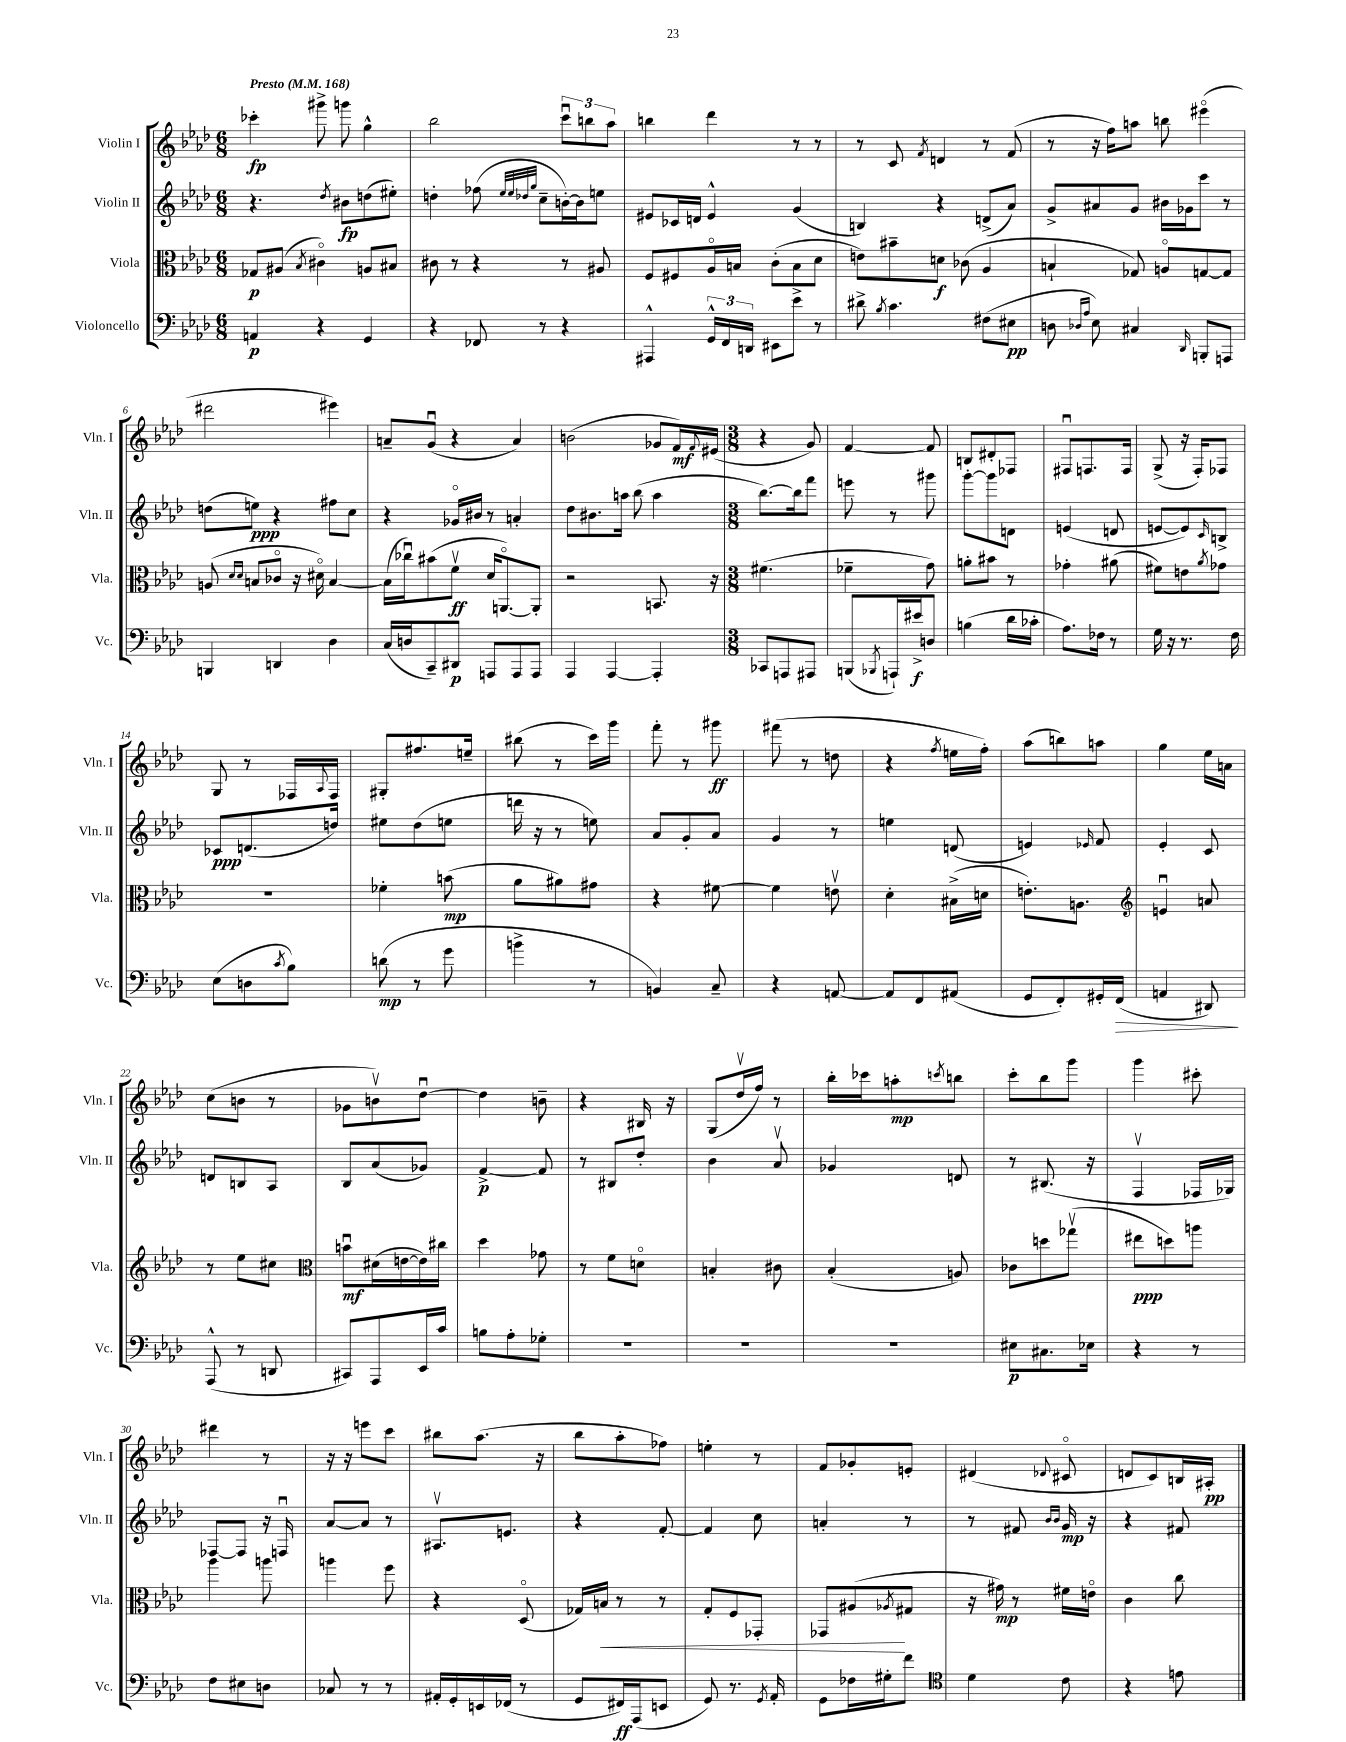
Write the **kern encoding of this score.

**kern	**dynam	**kern	**dynam	**kern	**dynam	**kern	**dynam
*part4	*part4	*part3	*part3	*part2	*part2	*part1	*part1
*staff4	*staff4	*staff3	*staff3	*staff2	*staff2	*staff1	*staff1
*I"Violoncello	*	*I"Viola	*	*I"Violin II	*	*I"Violin I	*
*I'Vc.	*	*I'Vla.	*	*I'Vln. II	*	*I'Vln. I	*
*clefF4	*	*clefC3	*	*clefG2	*	*clefG2	*
*k[b-e-a-d-]	*	*k[b-e-a-d-]	*	*k[b-e-a-d-]	*	*k[b-e-a-d-]	*
*M6/8	*	*M6/8	*	*M6/8	*	*M6/8	*
*MM168	*	*MM168	*	*MM168	*	*MM168	*
=1	=1	=1	=1	=1	=1	=1	=1
!	!	!	!	!	!	!LO:TX:a:B:t=Presto	!
4AAn/	p	8G-X/L	p	4.r	.	4ccc-X'\	fp
.	.	(8A#X/J	.	.	.	.	.
.	.	8qB-/	.	.	.	.	.
4r	.	4c#X\)	.	.	.	8ggg#X^\	.
.	.	.	.	8qdd-/	.	.	.
.	.	.	.	8b#X\L	fp	8gggn\	.
4GG/	.	8An/L	.	(8ddn\	.	4gg^^\	.
.	.	8B#X/J	.	8ee#X'\J)	.	.	.
=2	=2	=2	=2	=2	=2	=2	=2
4r	.	8c#X\	.	4ddn'\	.	2bb-\	.
.	.	8r	.	.	.	.	.
8FF-X/	.	4r	.	(8ff-X\	.	.	.
.	.	.	.	32qqee-/LLL	.	.	.
.	.	.	.	32qqee-/	.	.	.
.	.	.	.	32qqdd-X/	.	.	.
.	.	.	.	32qqgg/JJJ	.	.	.
8r	.	.	.	8cc~\L	.	.	.
4r	.	8r	.	[16bn'\L)	.	12cccu\L	.
.	.	.	.	16b\J]	.	.	.
.	.	.	.	.	.	12bbn\	.
.	.	8A#X/	.	8een\J	.	.	.
.	.	.	.	.	.	12aa-\J	.
=3	=3	=3	=3	=3	=3	=3	=3
4AAA#X^^/	.	8F/L	.	8e#X/L	.	4bbn\	.
.	.	8F#X/	.	16c-X/L	.	.	.
.	.	.	.	16dn/JJ	.	.	.
24GG^^/LL	.	16A-/L	.	4e#^^/	.	4ddd-\	.
24FF/	.	.	.	.	.	.	.
.	.	16Bn/JJ	.	.	.	.	.
24DDn/JJ	.	.	.	.	.	.	.
8EE#X\L	.	(8c'\L	.	.	.	.	.
8e-^\J	.	8B\	.	(4g/	.	8r	.
8r	.	8d-\J	.	.	.	8r	.
=4	=4	=4	=4	=4	=4	=4	=4
8d#X^\	.	8en\L)	.	4Bn/)	.	8r	.
8qB-/	.	.	.	.	.	.	.
4.c\	.	8b#X~\	.	.	.	8c/	.
.	.	.	.	.	.	8qf/	.
.	.	8dn\J	f	4r	.	4dn/	.
.	.	(8c-X\	.	.	.	.	.
(8F#X\L	.	4A-/	.	(8dn^/L	.	8r	.
8E#X\J	pp	.	.	8a-/J)	.	(8f/	.
=5	=5	=5	=5	=5	=5	=5	=5
8Dn\	.	4Bn`/	.	8g^/L	.	8r	.
16qqD-X/LL	.	.	.	.	.	.	.
16qqA-/JJ	.	.	.	.	.	.	.
8E-\)	.	.	.	8a#X/	.	16r	.
.	.	.	.	.	.	16ff\KL)	.
4C#X/	.	8G-X/)	.	8g/J	.	8aan\J	.
.	.	8An/L	.	16b#X\LL	.	8bbn\	.
.	.	.	.	16g-X\J	.	.	.
16qqDD-/	.	.	.	.	.	.	.
8BBBn'/L	.	[8Gn/	.	8ccc\J	.	(4eee#X\	.
8AAAn/J	.	8G/J]	.	8r	.	.	.
!!LO:LB:g=z
=6	=6	=6	=6	=6	=6	=6	=6
4BBBn/	.	(8An/	.	(8ddn\L	.	2ddd#X\	.
.	.	16qqd-/LL	.	.	.	.	.
.	.	16qqd-/JJ	.	.	.	.	.
.	.	8Bn/L	.	8een\J)	ppp	.	.
4DDn/	.	8c-X/J	.	4r	.	.	.
.	.	16r	.	.	.	.	.
.	.	16d#X\)	.	.	.	.	.
4D-\	.	[4B/	.	8ff#X\L	.	4eee#X\)	.
.	.	.	.	8cc\J	.	.	.
=7	=7	=7	=7	=7	=7	=7	=7
(16C/LL	.	(16B\LL]	.	4r	.	8an~/L	.
16Dn/J	.	16cc-Xu\J)	.	.	.	.	.
8CC~/)	.	(8b#X\	.	.	.	(8gu/J	.
8DD#X/J	p	8fv\J	ff	16g-X/LL	.	4r	.
.	.	.	.	16b#X/JJ	.	.	.
8AAAn/L	.	16d-/KL	.	8r	.	.	.
.	.	[8.AAn/)	.	.	.	.	.
8AAA/	.	.	.	4an'/	.	4a/)	.
8AAA/J	.	8AA'/J]	.	.	.	.	.
=8	=8	=8	=8	=8	=8	=8	=8
4AAA-/	.	2r	.	8dd-\L	.	(2bn\	.
.	.	.	.	8.b#X\	.	.	.
[4AAA-/	.	.	.	.	.	.	.
.	.	.	.	16aan\Jk	.	.	.
.	.	.	.	(8bb-\	.	.	.
4AAA-'/]	.	8.BBn/	.	4aa\	.	8g-X/L	.
.	.	.	.	.	.	16f/L)	mf
.	.	.	.	.	.	8qqf/	.
.	.	16r	.	.	.	(16e#X/JJ	.
=9	=9	=9	=9	=9	=9	=9	=9
*M3/8	*	*M3/8	*	*M3/8	*	*M3/8	*
8CC-X/L	.	(4.f#X\	.	[8.bb-\L)	.	4r	.
8AAAn/	.	.	.	.	.	.	.
.	.	.	.	16bb-\k]	.	.	.
8AAA#X/J	.	.	.	8fff\J	.	8g/)	.
=10	=10	=10	=10	=10	=10	=10	=10
(8BBBn/L	.	4f-X~\	.	8eeen\	.	[4f/	.
8qBBB-X/	.	.	.	.	.	.	.
16AAAn`/L)	.	.	.	8r	.	.	.
16e#X^/J	f	.	.	.	.	.	.
8Dn/J	.	8g\)	.	8ggg#X\	.	8f/]	.
=11	=11	=11	=11	=11	=11	=11	=11
(4Bn\	.	8an'\L	.	[8ggg'\L	.	8Bn/L	.
.	.	8b#X\J	.	8ggg\]	.	8d#X'/	.
16d-\LL	.	8r	.	8dn\J	.	8F-X/J	.
16c-X'\JJ	.	.	.	.	.	.	.
=12	=12	=12	=12	=12	=12	=12	=12
8.A-\L)	.	4g-X'\	.	(4en/	.	8F#Xu/L	.
.	.	.	.	.	.	8.Fn/	.
16F-X\Jk	.	.	.	.	.	.	.
8r	.	(8a#X\	.	8dn/	.	.	.
.	.	.	.	.	.	16F/Jk	.
=13	=13	=13	=13	=13	=13	=13	=13
16G\	.	8f#X\L)	.	[8en/L	.	(8G^/	.
16r	.	.	.	.	.	.	.
8.r	.	8en\	.	8e/])	.	16r	.
.	.	.	.	.	.	16F'/KL)	.
.	.	8qa-/	.	16qqc/	.	.	.
.	.	8g-X\J	.	8Bn^/J	.	8F-X/J	.
16F\	.	.	.	.	.	.	.
!!LO:LB:g=z
=14	=14	=14	=14	=14	=14	=14	=14
(8E-\L	.	4.r	.	8c-X/L	ppp	8G/	.
8Dn\	.	.	.	(8.dn/	.	8r	.
8qc/	.	.	.	.	.	.	.
8B-\J)	.	.	.	.	.	16F-X/LL	.
.	.	.	.	.	.	8qqA-/	.
.	.	.	.	16ddn/Jk)	.	16F-/JJ	.
=15	=15	=15	=15	=15	=15	=15	=15
(8dn\	mp	4f-X'\	.	8ee#X\L	.	8G#X'/L	.
8r	.	.	.	(8dd-\	.	8.ff#X/	.
8g\	.	(8bn\	mp	8een\J	.	.	.
.	.	.	.	.	.	16een~/Jk	.
=16	=16	=16	=16	=16	=16	=16	=16
4bn^\	.	8a-\L	.	16dddn\	.	(8bb#X\	.
.	.	.	.	16r	.	.	.
.	.	8a#X\)	.	8r	.	8r	.
8r	.	8g#X\J	.	8een\)	.	16ccc\LL)	.
.	.	.	.	.	.	16ggg\JJ	.
=17	=17	=17	=17	=17	=17	=17	=17
4BBn/)	.	4r	.	8a-/L	.	8fff'\	.
.	.	.	.	8g'/	.	8r	.
8C~/	.	[8f#X\	.	8a-/J	.	8ggg#X\	ff
=18	=18	=18	=18	=18	=18	=18	=18
4r	.	4f#\]	.	4g/	.	(8fff#X\	.
.	.	.	.	.	.	8r	.
[8AAn/	.	8env\	.	8r	.	8ddn\	.
=19	=19	=19	=19	=19	=19	=19	=19
8AA/L]	.	4d-'\	.	4een\	.	4r	.
8FF/	.	.	.	.	.	.	.
.	.	.	.	.	.	8qff/	.
(8AA#X/J	.	(16B#X^\LL	.	(8dn/	.	16een\LL	.
.	.	16dn\JJ	.	.	.	16ff'\JJ)	.
=20	=20	=20	=20	=20	=20	=20	=20
8GG/L	.	8.en'\L)	.	4en/)	.	(8aa-\L	.
8FF'/)	.	.	.	.	.	8bbn\)	.
.	.	8.An\J	.	.	.	.	.
.	.	.	.	16qqe-X/	.	.	.
16GG#X'/L	.	.	.	8f/	.	8aan\J	.
!	!LO:HP:b	!	!	!	!	!	!
(16FF/JJ	>	.	.	.	.	.	.
=21	=21	=21	=21	=21	=21	=21	=21
*	*	*clefG2	*	*	*	*	*
4AAn/	.	4enu/	.	4e-'/	.	4gg\	.
8DD#X/)	.	8an/	.	8c/	.	16ee-\LL	.
.	.	.	.	.	.	16an\JJ	.
.	]	.	.	.	.	.	.
!!LO:LB:g=z
=22	=22	=22	=22	=22	=22	=22	=22
(8AAA-^^/	.	8r	.	8dn/L	.	(8cc\L	.
8r	.	8ee-\L	.	8Bn/	.	8bn\J	.
8DDn/	.	8cc#X\J	.	8A-/J	.	8r	.
=23	=23	=23	=23	=23	=23	=23	=23
*	*	*clefC3	*	*	*	*	*
8CC#X/L)	.	8bnu\L	mf	8B-/L	.	8g-X\L	.
8AAA-/	.	(16d#X\L	.	(8a-/	.	8bnv\)	.
.	.	[16en\	.	.	.	.	.
16EE-/L	.	16e\])	.	8g-X/J)	.	[8dd-u\J	.
16c/JJ	.	16cc#X\JJ	.	.	.	.	.
=24	=24	=24	=24	=24	=24	=24	=24
8Bn\L	.	4dd-\	.	[4f^/	p	4dd-\]	.
8A-'\	.	.	.	.	.	.	.
8G-X'\J	.	8g-X\	.	8f/]	.	8bn~\	.
=25	=25	=25	=25	=25	=25	=25	=25
4.r	.	8r	.	8r	.	4r	.
.	.	8f\L	.	8B#X/L	.	.	.
.	.	8dn\J	.	8dd-'/J	.	16B#X/	.
.	.	.	.	.	.	16r	.
=26	=26	=26	=26	=26	=26	=26	=26
4.r	.	4Bn'/	.	4b-\	.	(8G/L	.
.	.	.	.	.	.	16dd-v/L	.
.	.	.	.	.	.	16ff/JJ)	.
.	.	8c#X\	.	8a-v/	.	8r	.
=27	=27	=27	=27	=27	=27	=27	=27
4.r	.	(4B-'/	.	4g-X/	.	16bb-'\LL	.
.	.	.	.	.	.	16ccc-X\J	.
.	.	.	.	.	.	8aan'\	mp
.	.	.	.	.	.	8qcccn/	.
.	.	8An/)	.	8dn/	.	8bbn\J	.
=28	=28	=28	=28	=28	=28	=28	=28
8E#X\L	p	8c-X\L	.	8r	.	8ccc'\L	.
8.C#X\	.	8ddn\	.	(8.B#X/	.	8bb-\	.
.	.	(8gg-Xv\J	.	.	.	8ggg\J	.
16E-X\Jk	.	.	.	16r	.	.	.
=29	=29	=29	=29	=29	=29	=29	=29
4r	.	8ee#X\L	ppp	4Fv/	.	4ggg\	.
.	.	8ddn\)	.	.	.	.	.
8r	.	8aan\J	.	16F-X/LL	.	8ccc#X'\	.
.	.	.	.	16G-X/JJ)	.	.	.
!!LO:LB:g=z
=30	=30	=30	=30	=30	=30	=30	=30
8F\L	.	4aa-\	.	[8F-X/L	.	4ddd#X\	.
8E#X\	.	.	.	8F-/J]	.	.	.
8Dn\J	.	8aan\	.	16r	.	8r	.
.	.	.	.	16Fnu/	.	.	.
=31	=31	=31	=31	=31	=31	=31	=31
8C-X/	.	4aan\	.	[8a-/L	.	16r	.
.	.	.	.	.	.	16r	.
8r	.	.	.	8a-/J]	.	8eeen\L	.
8r	.	8ff\	.	8r	.	8ccc\J	.
=32	=32	=32	=32	=32	=32	=32	=32
16AA#X'/LL	.	4r	.	8.A#Xv/L	.	8bb#X\L	.
16GG'/	.	.	.	.	.	.	.
16EEn/	.	.	.	.	.	(8.aa-\J	.
(16FF-X/JJ	.	.	.	8.en/J	.	.	.
8r	.	(8D-/	.	.	.	.	.
.	.	.	.	.	.	16r	.
=33	=33	=33	=33	=33	=33	=33	=33
8GG/L	.	16G-X/LL)	.	4r	.	8bb-\L	.
!	!	!	!LO:HP:b	!	!	!	!
.	.	16Bn/JJ	<	.	.	.	.
16FF#X/L)	ff	8r	.	.	.	8aa-'\	.
(16AAA-/J	.	.	.	.	.	.	.
8EEn/J	.	8r	.	[8f'/	.	8ff-X\J)	.
=34	=34	=34	=34	=34	=34	=34	=34
8GG/)	.	8G'/L	.	4f/]	.	4een'\	.
8.r	.	8F/	.	.	.	.	.
.	.	8GG-X'/J	.	8cc\	.	8r	.
8qGG/	.	.	.	.	.	.	.
16AA-'/	.	.	.	.	.	.	.
=35	=35	=35	=35	=35	=35	=35	=35
8GG\L	.	8GG-X/L	.	4an'/	.	8f/L	.
16F-X\L	.	(8A#X/	.	.	.	8g-X'/	.
16G#X'\J	.	.	.	.	.	.	.
.	.	8qA-X/	.	.	.	.	.
8f\J	.	8G#X/J	[	8r	.	8en'/J	.
=36	=36	=36	=36	=36	=36	=36	=36
*clefC4	*	*	*	*	*	*	*
4d-\	.	16r	.	8r	.	(4d#X/	.
.	.	16g#X\)	mp	.	.	.	.
.	.	8r	.	8f#X/	.	.	.
.	.	.	.	16qqb-/LL	.	.	.
.	.	.	.	16qqb-/JJ	.	8qqd-X/	.
8c\	.	16f#X\LL	.	16g/	mp	8c#X/	.
.	.	16en\JJ	.	16r	.	.	.
=37	=37	=37	=37	=37	=37	=37	=37
4r	.	4c\	.	4r	.	8dn/L	.
.	.	.	.	.	.	8c/)	.
8en\	.	8cc\	.	8f#X/	.	16Bn/L	.
.	.	.	.	.	.	16A#X'/JJ	pp
==	==	==	==	==	==	==	==
*-	*-	*-	*-	*-	*-	*-	*-
